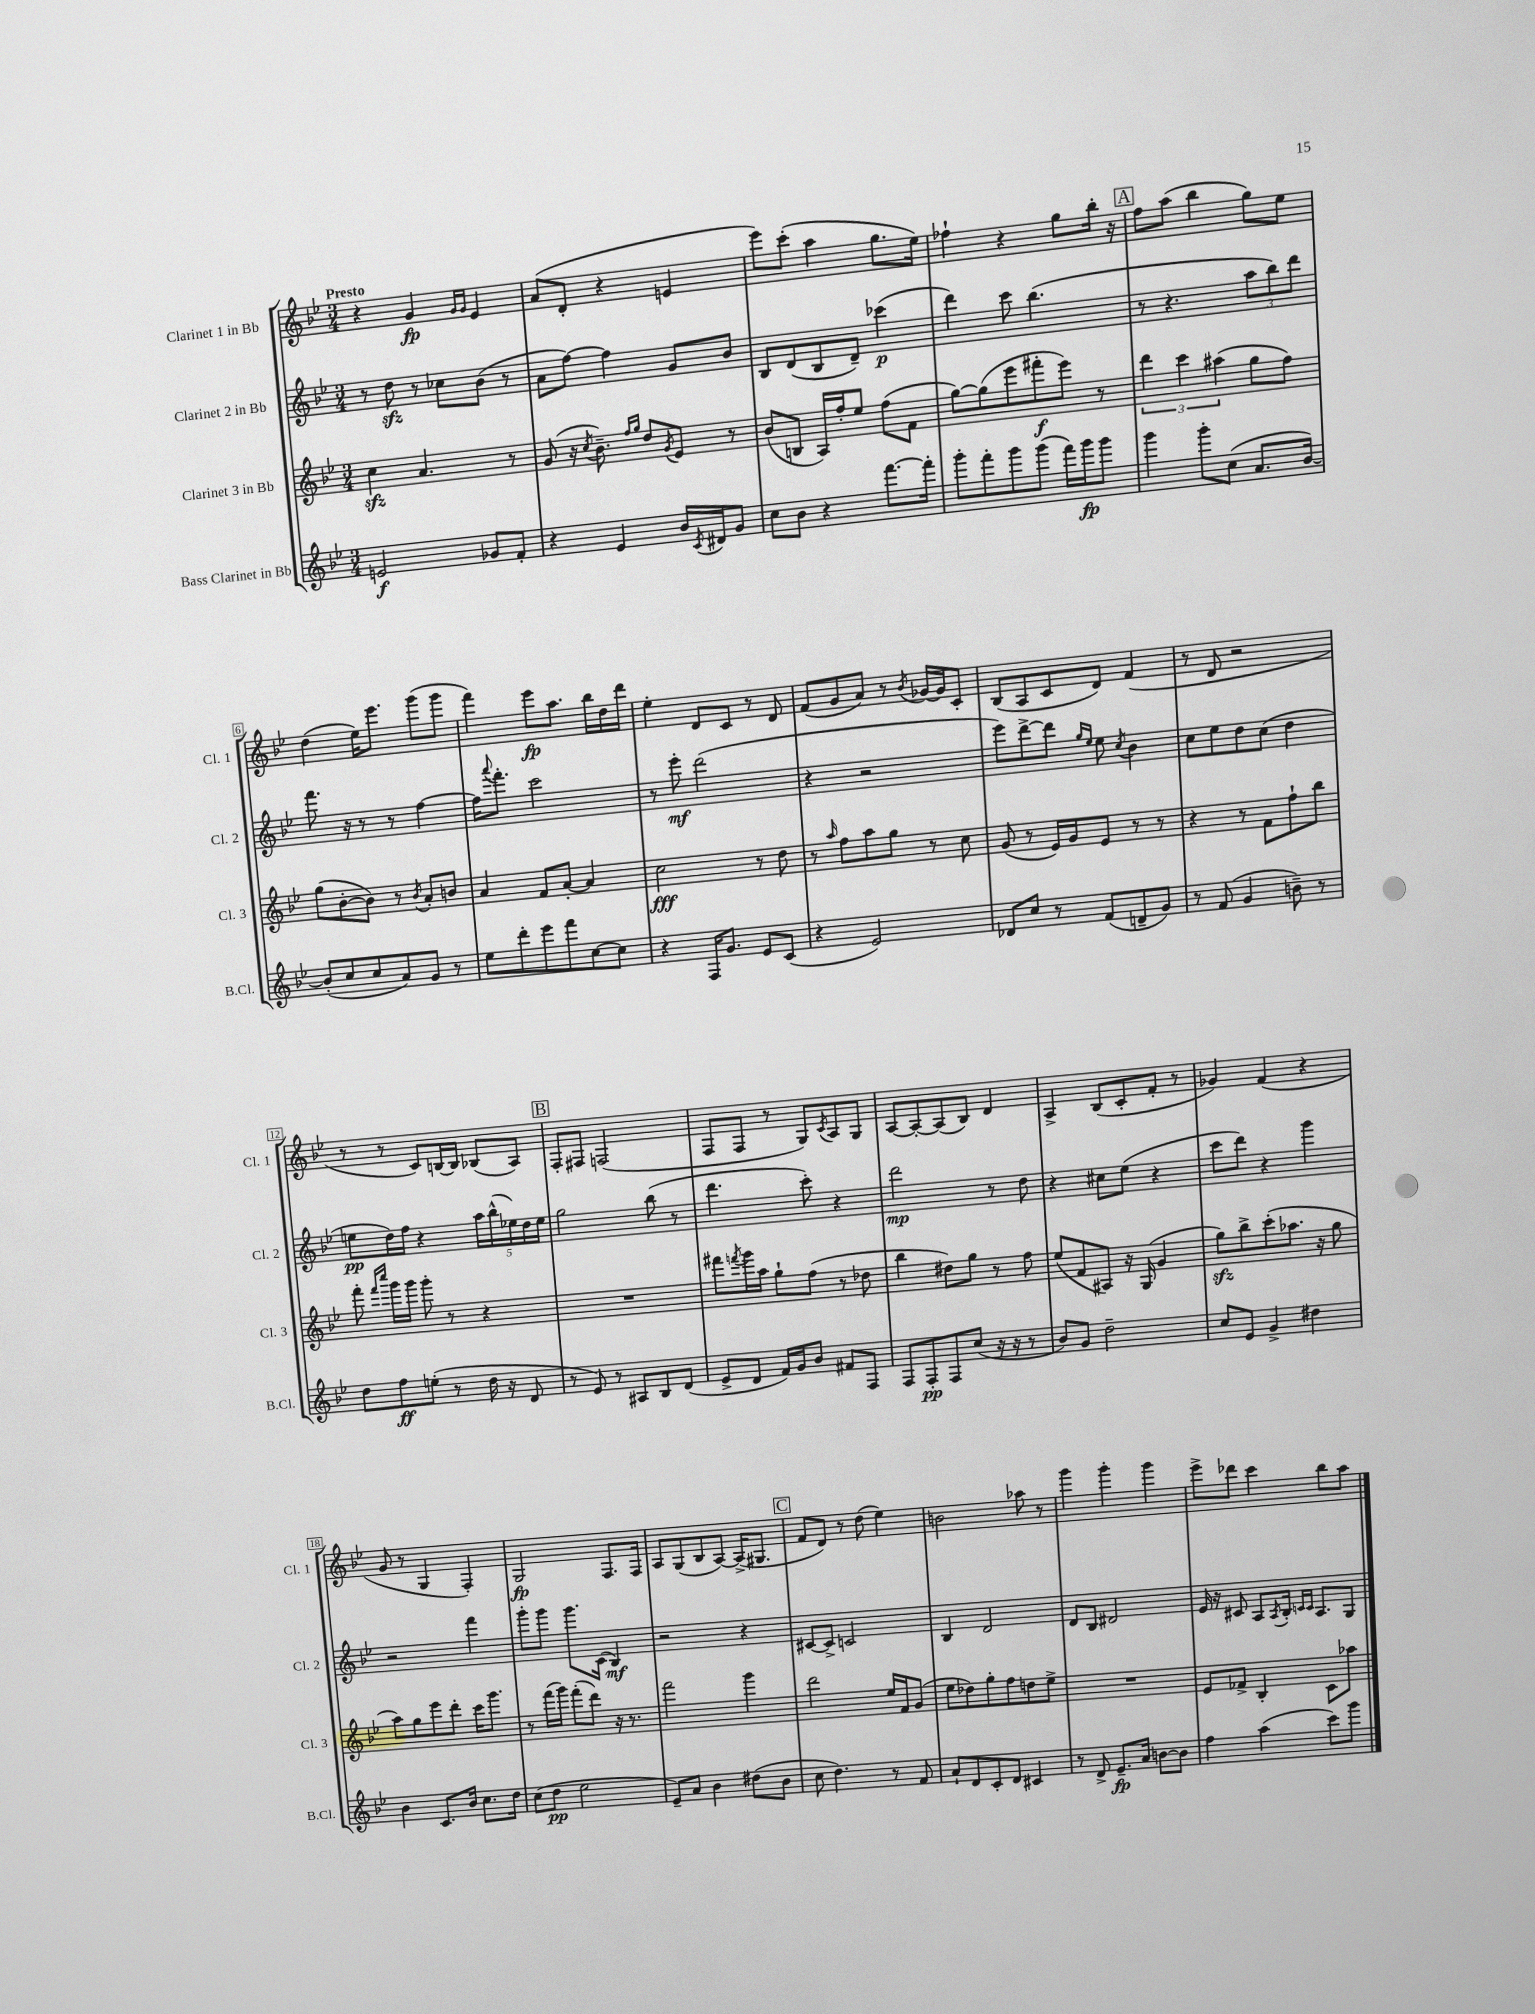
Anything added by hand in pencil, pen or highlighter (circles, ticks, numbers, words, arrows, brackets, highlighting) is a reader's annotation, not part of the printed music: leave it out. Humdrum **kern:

**kern	**dynam	**kern	**dynam	**kern	**dynam	**kern	**dynam
*part4	*part4	*part3	*part3	*part2	*part2	*part1	*part1
*staff4	*staff4	*staff3	*staff3	*staff2	*staff2	*staff1	*staff1
*I"Bass Clarinet in Bb	*	*I"Clarinet 3 in Bb	*	*I"Clarinet 2 in Bb	*	*I"Clarinet 1 in Bb	*
*I'B.Cl.	*	*I'Cl. 3	*	*I'Cl. 2	*	*I'Cl. 1	*
*clefG2	*	*clefG2	*	*clefG2	*	*clefG2	*
*k[b-e-]	*	*k[b-e-]	*	*k[b-e-]	*	*k[b-e-]	*
*M3/4	*	*M3/4	*	*M3/4	*	*M3/4	*
=1	=1	=1	=1	=1	=1	=1	=1
!	!	!	!	!	!	!LO:TX:a:B:t=Presto	!
2en/	f	4cczz\	.	8r	.	4r	.
.	.	.	.	8ddzz\	.	.	.
.	.	4.a/	.	8r	.	4g/	fp
.	.	.	.	8cc-X\L	.	.	.
.	.	.	.	.	.	16qqg/LL	.
.	.	.	.	.	.	16qqg/JJ	.
8g-X/L	.	.	.	(8b-\J	.	4e-/	.
8f'/J	.	8r	.	8r	.	.	.
=2	=2	=2	=2	=2	=2	=2	=2
4r	.	(8g/	.	8a\L	.	(8a/L	.
.	.	16r	.	[8ff\J)	.	8d'/J	.
.	.	8qcc/	.	.	.	.	.
.	.	8.b-~\)	.	.	.	.	.
4e-/	.	.	.	4ff\]	.	4r	.
.	.	16qqff/LL	.	.	.	.	.
.	.	16qqgg/JJ	.	.	.	.	.
.	.	8dd/L	.	.	.	.	.
.	.	8qg/	.	.	.	.	.
16b-/LL	.	8e-/J	.	8g/L	.	4en/	.
8qc/	.	.	.	.	.	.	.
16d#X/J	.	.	.	.	.	.	.
8g/J	.	8r	.	8b-/J	.	.	.
=3	=3	=3	=3	=3	=3	=3	=3
8cc\L	.	(8b-/L	.	8B-/L	.	8eee-\L)	.
8b-\J	.	8Bn/J	.	(8d/	.	(8ccc'\J	.
4r	.	16A/LL)	.	8B-/	.	4aa\	.
.	.	16ff'/J	.	.	.	.	.
.	.	8ee-/J	.	8d~/J)	.	.	.
[8.fff\L	.	(8ff\L	.	(4ccc-X\	p	8.gg\L	.
.	.	8f\J	.	.	.	.	.
16fff'\Jk]	.	.	.	.	.	16ee-\Jk)	.
=4	=4	=4	=4	=4	=4	=4	=4
8ggg'\L	.	[8gg\L)	.	4ddd\)	.	4ff-X`\	.
8fff'\	.	(8gg\]	.	.	.	.	.
8ggg\	.	8eee-\	.	8ccc\	.	4r	.
(8ggg\J	.	8fff#X'\	f	(4.bb-\	.	.	.
16fff\LL)	.	8eee-\J)	.	.	.	8gg\L	.
16ggg\J	fp	.	.	.	.	.	.
8ggg\J	.	8r	.	.	.	16bb-'\Jk	.
.	.	.	.	.	.	16r	.
!!LO:REH:place=s1:t=A
=5	=5	=5	=5	=5	=5	=5	=5
4ggg\	.	6ddd\	.	8r	.	8ff\L	.
.	.	.	.	4.r	.	(8aa\J	.
.	.	6ccc\	.	.	.	.	.
8ggg'\L	.	.	.	.	.	4bb-\	.
.	.	(6aa#X\	.	.	.	.	.
(8cc\J	.	.	.	.	.	.	.
8.a/L	.	8gg\L	.	12aa\L	.	8gg\L)	.
.	.	.	.	12bb-\)	.	.	.
.	.	8ff\J)	.	.	.	8ee-\J	.
.	.	.	.	12ddd\J	.	.	.
[16b-/Jk)	.	.	.	.	.	.	.
!!LO:LB:g=z
=6	=6	=6	=6	=6	=6	=6	=6
(8b-'/L]	.	(8gg\L	.	8.fff\	.	(4dd\	.
8cc/	.	[8b-'\	.	.	.	.	.
.	.	.	.	16r	.	.	.
8cc/	.	8b-\J])	.	8r	.	16ee-\KL)	.
.	.	.	.	.	.	8.eee-\J	.
8a/)	.	8r	.	8r	.	.	.
.	.	8qb-/	.	.	.	.	.
8g/J	.	8a'/L	.	[4ff\	.	(8ggg\L	.
8r	.	8bn/J	.	.	.	8ggg\J	.
=7	=7	=7	=7	=7	=7	=7	=7
8ee-\L	.	4a/	.	16ff\KL]	.	4fff\)	.
.	.	.	.	8qqaaa/	.	.	.
.	.	.	.	8.fff'\J	.	.	.
8ddd'\	.	.	.	.	.	.	.
8eee-\	.	8f/L	.	2ccc\	.	8eee-\L	fp
8fff\	.	[8a'/J	.	.	.	8.aa\J	.
[8cc\	.	4a/]	.	.	.	.	.
.	.	.	.	.	.	16bb-\LL	.
8cc\J]	.	.	.	.	.	16dd\	.
.	.	.	.	.	.	16ddd\JJ	.
=8	=8	=8	=8	=8	=8	=8	=8
4r	.	2cc\	fff	8r	.	4ee-'\	.
.	.	.	.	8eee-'\	mf	.	.
16F/KL	.	.	.	(2ddd\	.	8d/L	.
8.g/J	.	.	.	.	.	.	.
.	.	.	.	.	.	8c/J	.
8e-/L	.	8r	.	.	.	8r	.
(8c/J	.	8dd\	.	.	.	8d/	.
=9	=9	=9	=9	=9	=9	=9	=9
4r	.	8r	.	4r	.	(8f/L	.
.	.	16qqaa/	.	.	.	.	.
.	.	8ff\L	.	.	.	8g/	.
2e-/)	.	8aa\	.	2r	.	8a/J)	.
.	.	8gg\J	.	.	.	8r	.
.	.	.	.	.	.	8qb-/	.
.	.	8r	.	.	.	[16g-X/LL	.
.	.	.	.	.	.	16g-/J]	.
.	.	8cc\	.	.	.	8c'/J	.
=10	=10	=10	=10	=10	=10	=10	=10
8d-X/L	.	(8g/	.	8eee-\L)	.	(8B-/L	.
8cc/J	.	8r	.	[8ddd^\	.	8A/	.
8r	.	16e-/LL)	.	8ddd\J]	.	8c/	.
.	.	16g/J	.	.	.	.	.
.	.	.	.	16qqgg/LL	.	.	.
.	.	.	.	16qqee-/JJ	.	.	.
(8f/L	.	8e-/J	.	8ee-\	.	8d/J)	.
.	.	.	.	8qcc/	.	.	.
8dn~/	.	8r	.	4b-\	.	(4f/	.
8g/J)	.	8r	.	.	.	.	.
=11	=11	=11	=11	=11	=11	=11	=11
8r	.	4r	.	8cc\L	.	8r	.
(8f/	.	.	.	8ee-\	.	8d/	.
4g/	.	8r	.	8dd\	.	2r	.
.	.	8f\L	.	(8cc\J	.	.	.
8bn~\)	.	8ff`\	.	4dd\	.	.	.
8r	.	8bb-\J	.	.	.	.	.
!!LO:LB:g=z
=12	=12	=12	=12	=12	=12	=12	=12
8dd\L	.	8fff'\	.	8een\L	pp	8r	.
.	.	16qqfff/LL	.	.	.	.	.
.	.	16qqcccc/JJ	.	.	.	.	.
8ff\	ff	16ggg\LL	.	16dd\L)	.	8r	.
.	.	16ggg\JJ	.	16ff\JJ	.	.	.
(8een'\J	.	8ggg'\	.	4r	.	8c/L)	.
8r	.	8r	.	.	.	[16Bn/L	.
.	.	.	.	.	.	16B/JJ]	.
16dd\	.	4r	.	20aa\LL	.	(8B-X/L	.
.	.	.	.	(20bb-^^\	.	.	.
16r	.	.	.	.	.	.	.
.	.	.	.	20ee-X\)	.	.	.
8d/	.	.	.	.	.	8A/J)	.
.	.	.	.	20dd\	.	.	.
.	.	.	.	20ee-\JJ	.	.	.
!!LO:REH:place=s1:t=B
=13	=13	=13	=13	=13	=13	=13	=13
8r	.	2.r	.	2gg\	.	8F'/L	.
8e-/)	.	.	.	.	.	8F#X/J	.
8r	.	.	.	.	.	(2Fn/	.
8A#X/L	.	.	.	.	.	.	.
8B-/	.	.	.	(8bb-\	.	.	.
(8d/J	.	.	.	8r	.	.	.
=14	=14	=14	=14	=14	=14	=14	=14
8e-^/L	.	8fff#X\L	.	4.ddd\	.	8F/L	.
.	.	8qfffn/	.	.	.	.	.
8d/J	.	16ggg\L	.	.	.	8F/J	.
.	.	16aa\JJ	.	.	.	.	.
16f/LL)	.	8gg`\L	.	.	.	8r	.
16g/J	.	.	.	.	.	.	.
8b-/J	.	(8ff\J	.	8ccc'\)	.	8G/L)	.
.	.	.	.	.	.	8qc/	.
8f#X/L	.	8r	.	4r	.	8A/	.
8F/J	.	8dd-X\	.	.	.	8G/J	.
=15	=15	=15	=15	=15	=15	=15	=15
8F/L	.	4bb-\	.	2ddd\	mp	[8A/L	.
8F'/	pp	.	.	.	.	8A'/_	.
8F/	.	8dd#X\L)	.	.	.	(8A/]	.
(8cc/J	.	8gg\J	.	.	.	8B-/J)	.
16r	.	8r	.	8r	.	4d/	.
16r	.	.	.	.	.	.	.
8r	.	8ff\	.	8dd\	.	.	.
=16	=16	=16	=16	=16	=16	=16	=16
8b-/L)	.	(8ee-/L	.	4r	.	4A^/	.
8g/J	.	8f/	.	.	.	.	.
2dd~\	.	8A#X/J)	.	8cc#X\L	.	(8B-/L	.
.	.	16r	.	(8ee-\J	.	8c'/	.
.	.	(16G/	.	.	.	.	.
.	.	4g/	.	4r	.	8f'/J	.
.	.	.	.	.	.	8r	.
=17	=17	=17	=17	=17	=17	=17	=17
8cc/L	.	8ggzz\L)	.	8ccc\L	.	4g-X/)	.
8e-/J	.	8bb-^\	.	8ddd\J)	.	.	.
4g^/	.	(8ccc'\	.	4r	.	(4f/	.
.	.	8.aa-X\J	.	.	.	.	.
4dd#X\	.	.	.	4ggg\	.	4r	.
.	.	16r	.	.	.	.	.
.	.	8gg\	.	.	.	.	.
!!LO:LB:g=z
=18	=18	=18	=18	=18	=18	=18	=18
4b-\	.	8aa\L)	.	2r	.	8g/	.
.	.	8gg\	.	.	.	8r	.
8.c/L	.	8eee-\	.	.	.	4G/	.
.	.	8ddd'\J	.	.	.	.	.
16b-/Jk	.	.	.	.	.	.	.
8.cc\L	.	16ccc\KL	.	4fff\	.	4F'/)	.
.	.	8.ggg\J	.	.	.	.	.
16dd\Jk	.	.	.	.	.	.	.
=19	=19	=19	=19	=19	=19	=19	=19
(8cc\L	.	8r	.	8ggg'\L	.	2G/	fp
8dd\J	pp	(16fff\LL	.	8ggg\J	.	.	.
.	.	16ggg\JJ)	.	.	.	.	.
2ee-\	.	(8fff'\L	.	8.ggg\L	.	.	.
.	.	8ddd\J)	.	.	.	.	.
.	.	.	.	(16c\Jk	.	.	.
.	.	16r	.	4B-/)	mf	8.F/L	.
.	.	8.r	.	.	.	.	.
.	.	.	.	.	.	16F/Jk	.
=20	=20	=20	=20	=20	=20	=20	=20
8e-~/L)	.	2fff\	.	2r	.	8A/L	.
8a/J	.	.	.	.	.	(8G/	.
4b-\	.	.	.	.	.	8B-/	.
.	.	.	.	.	.	[8A/J)	.
(8dd#X\L	.	4ggg\	.	4r	.	(16A^/KL]	.
.	.	.	.	.	.	8.G#X/J	.
8b-\J	.	.	.	.	.	.	.
!!LO:REH:place=s1:t=C
=21	=21	=21	=21	=21	=21	=21	=21
8cc\	.	2ddd\	.	[8c#X/L	.	8f/L	.
4.dd\)	.	.	.	8c#^/J]	.	8d/J)	.
.	.	.	.	2cn/	.	8r	.
.	.	.	.	.	.	(8dd\	.
8r	.	16ee-/LL	.	.	.	4ee-\)	.
.	.	16f/J	.	.	.	.	.
8f/	.	(8g/J	.	.	.	.	.
=22	=22	=22	=22	=22	=22	=22	=22
8a`/L	.	8ee-\L	.	4B-/	.	2bn\	.
8d/	.	8dd-X\)	.	.	.	.	.
8c'/	.	8gg'\	.	2d/	.	.	.
8d/J	.	8ff\	.	.	.	.	.
4c#X/	.	8ddn\	.	.	.	8aa-X\	.
.	.	8ee-^\J	.	.	.	8r	.
=23	=23	=23	=23	=23	=23	=23	=23
8r	.	2.r	.	8d/L	.	4ggg\	.
8d^/	.	.	.	8B-/J	.	.	.
8.e-~/L	fp	.	.	2d#X/	.	4ggg'\	.
16a/Jk	.	.	.	.	.	.	.
[8bn\L	.	.	.	.	.	4ggg\	.
8b\J]	.	.	.	.	.	.	.
=24	=24	=24	=24	=24	=24	=24	=24
4ff\	.	8e-/L	.	16e-/	.	8eee-^\L	.
.	.	.	.	16r	.	.	.
.	.	8f-X^/J	.	8c#X/	.	8ddd-X\J	.
(4aa\	.	4B-'/	.	8A/L	.	4ccc\	.
.	.	.	.	8qA/	.	.	.
.	.	.	.	16B-'/Jk	.	.	.
.	.	.	.	16qqcn/LL	.	.	.
.	.	.	.	16qqc/JJ	.	.	.
.	.	.	.	8.A/L	.	.	.
8ccc\L)	.	8c\L	.	.	.	8bb-\L	.
8ggg\J	.	8aa-X\J	.	8G/J	.	8aa\J	.
==	==	==	==	==	==	==	==
*-	*-	*-	*-	*-	*-	*-	*-
